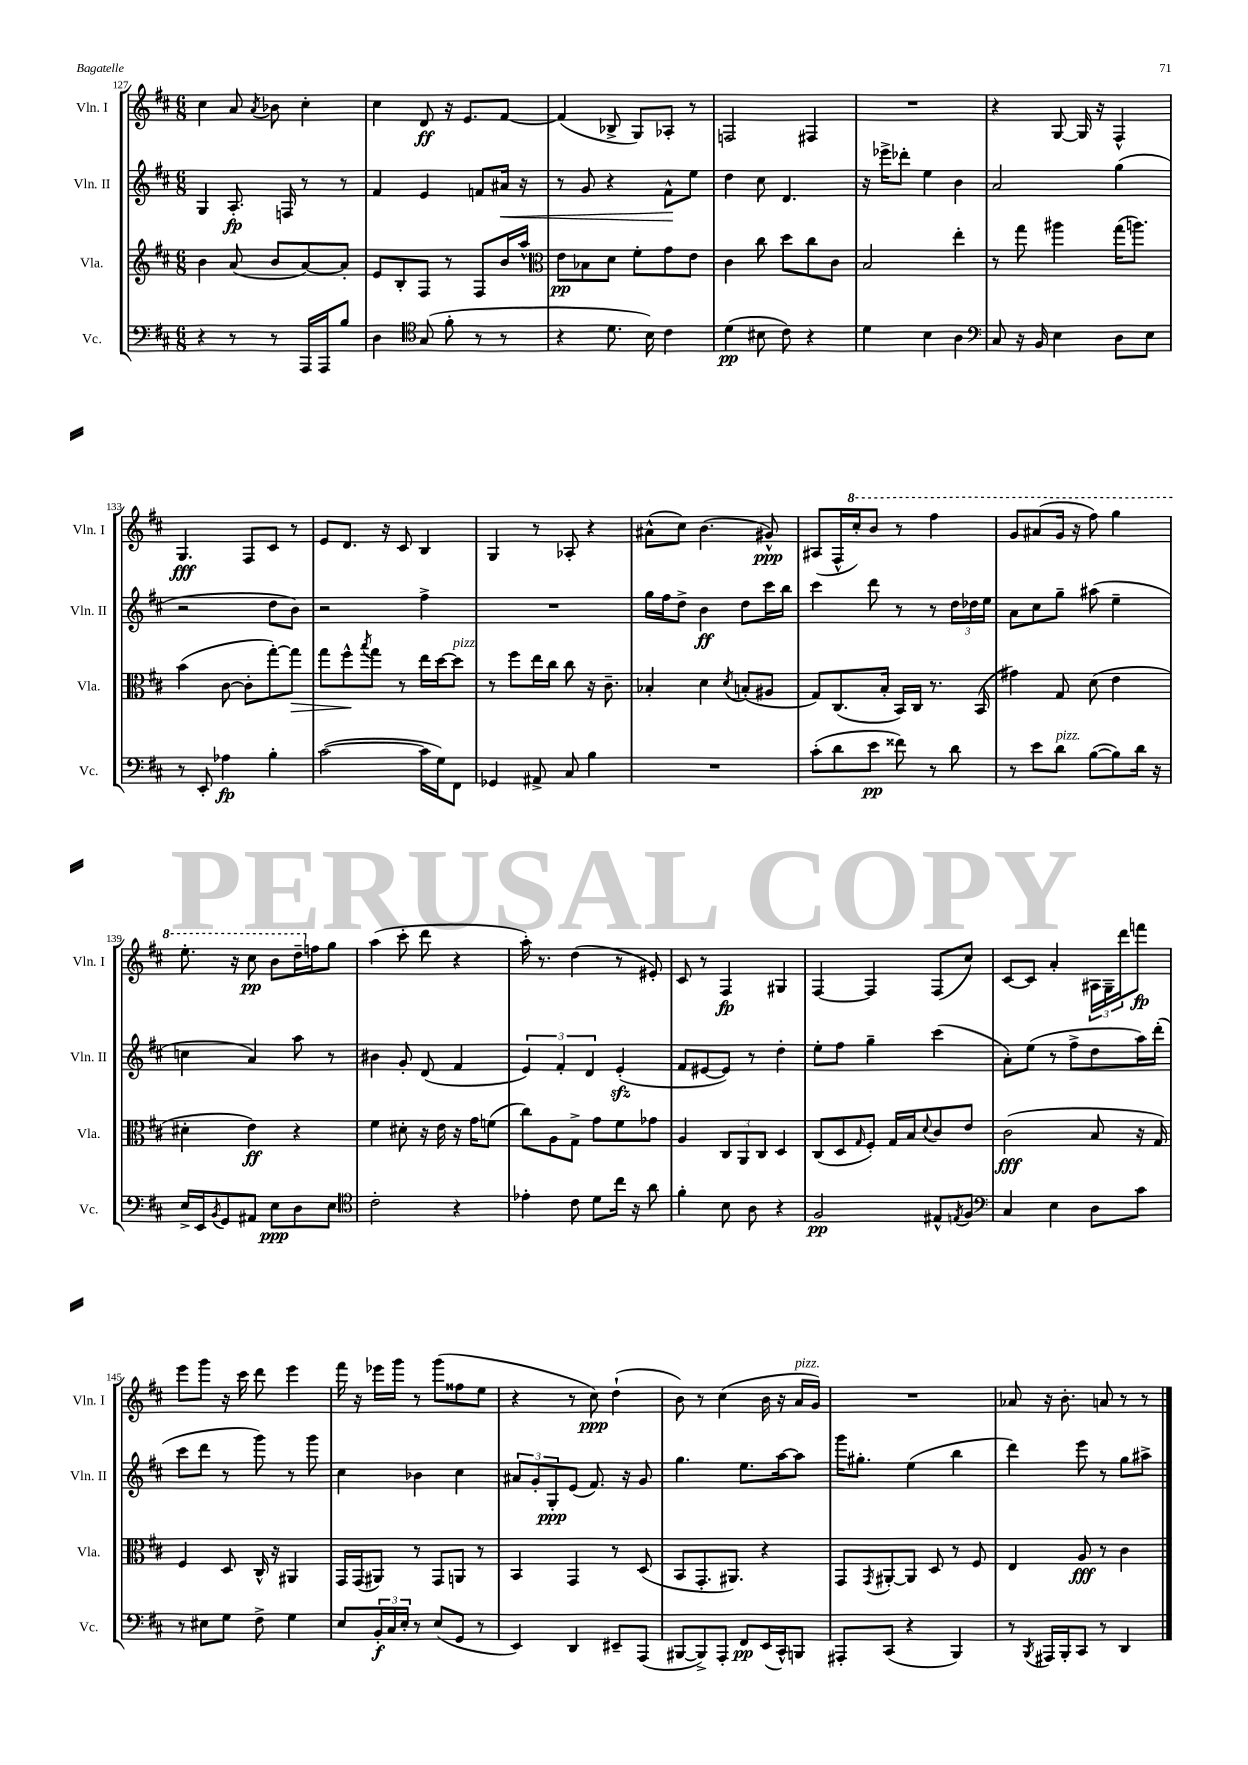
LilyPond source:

<<
\new StaffGroup <<
\new Staff = "s0" \with { instrumentName = "Vln. I" shortInstrumentName = "Vln. I" } {
    \clef treble \key d \major \numericTimeSignature \time 6/8
    cis''4 a'8 \acciaccatura { a'8 } bes'8 cis''4-. |
    cis''4 d'8\ff r16 e'8. fis'8~ |
    fis'4( bes8-> g8) aes8-. r8 |
    f2 fis4 |
    R2. |
    r4 g8~ g16 r16 fis4-^ |
    g4.\fff fis8 cis'8 r8 |
    e'8 d'8. r16 cis'8 b4 |
    g4 r8 aes8-. r4 |
    ais'8-^( cis''8) b'4.( gis'8-^\ppp) |
    ais8( fis16-^ \ottava #1 cis'''16-.) b''8 r8 fis'''4 |
    g''8 ais''8( g''16 r16 fis'''8) g'''4 |
    e'''8.-. r16 cis'''8\pp b''8 d'''16-- \ottava #0 f''16 g''8 |
    a''4( cis'''8-. d'''8 r4 |
    a''16-.) r8. d''4( r8 eis'8-.) |
    cis'8 r8 fis4\fp gis4 |
    fis4~ fis4 fis8( cis''8) |
    cis'8~ cis'8 a'4-. \tuplet 3/2 { ais16 g16-- d'''16 } f'''8\fp |
    e'''8 g'''8 r16 cis'''16 d'''8 e'''4 |
    fis'''16 r16 ees'''16 g'''16 r8 g'''8( fisis''8 e''8 |
    r4 r8 cis''8\ppp) d''4-!( |
    b'8) r8 cis''4( b'16 r16 a'16^\markup { \italic "pizz." } g'16) |
    R2. |
    aes'8 r16 b'8.-. a'8 r8 r8 \bar "|." |
}
\new Staff = "s1" \with { instrumentName = "Vln. II" shortInstrumentName = "Vln. II" } {
    \clef treble \key d \major \numericTimeSignature \time 6/8
    g4 a8.-.\fp f16 r8 r8 |
    fis'4 e'4 f'8 ais'16\< r16 |
    r8 g'8 r4 fis'8-^\! e''8 |
    d''4 cis''8 d'4. |
    r16 ees'''16-> des'''8-. e''4 b'4 |
    a'2 g''4( |
    r2 d''8 b'8) |
    r2 fis''4-> |
    R2. |
    g''16 fis''16 d''8-> b'4\ff d''8 cis'''16 b''16 |
    cis'''4 d'''8 r8 r8 \tuplet 3/2 { d''16 des''16 e''16 } |
    a'8 cis''8 g''8-- ais''8( e''4-- |
    c''4 a'4) a''8 r8 |
    bis'4 g'8-. d'8( fis'4 |
    \tuplet 3/2 { e'4) fis'4-. d'4 } e'4-.\sfz( |
    fis'8 eis'8~ eis'8) r8 d''4-. |
    e''8-. fis''8 g''4-- cis'''4( |
    a'8-.) e''8( r8 fis''8-> d''8 a''16) d'''16-.( |
    cis'''8 d'''8 r8 g'''8) r8 g'''8 |
    cis''4 bes'4 cis''4 |
    \tuplet 3/2 { ais'8 g'8-. g8-.\ppp } e'8( fis'8.) r16 g'8 |
    g''4. e''8. a''16~ a''8 |
    g'''16 gis''8.-. e''4( b''4 |
    d'''4) e'''8 r8 g''8 ais''8-> \bar "|." |
}
\new Staff = "s2" \with { instrumentName = "Vla." shortInstrumentName = "Vla." } {
    \clef treble \key d \major \numericTimeSignature \time 6/8
    b'4 a'8( b'8 a'8~) a'8-. |
    e'8 b8-. fis8 r8 fis8 b'16 a''16-^ |
    \clef alto e'8\pp bes8 d'8 fis'8-. g'8 e'8 |
    cis'4 cis''8 d''8 cis''8 cis'8 |
    b2 e''4-. |
    r8 g''8 ais''4 g''16( a''8.) |
    b'4( cis'8~ cis'8-. g''8~-.) g''8\> |
    g''8 fis''8-^\! \acciaccatura { b''8 } g''8 r8 e''16 d''16~ d''8^\markup { \italic "pizz." } |
    r8 fis''8 e''16 cis''16 cis''8 r16 cis'8.-- |
    bes4-. d'4 \acciaccatura { d'8 } b8-.( ais8 |
    g8) cis8.( b16-. b,16) cis16 r8. b,16( |
    gis'4) g8 d'8( e'4 |
    dis'4-. e'4\ff) r4 |
    fis'4 dis'8-. r16 e'16 r16 g'16 f'8( |
    cis''8) a8 g8-> g'8 fis'8 ges'8 |
    a4 \tuplet 3/2 { cis8 a,8 cis8 } d4 |
    cis8( d8 \grace { g16 } fis8-.) g16 b16 \appoggiatura { d'8 } cis'8 e'8 |
    cis'2\fff( b8 r16 g16) |
    fis4 d8 cis16-^ r16 ais,4 |
    g,16 g,16( ais,8) r8 g,8 a,8 r8 |
    b,4 g,4 r8 d8( |
    b,8 g,8.-. ais,8.) r4 |
    g,8 \acciaccatura { g,8 } ais,8~-. ais,8 d8 r8 fis8 |
    e4 a8\fff r8 cis'4 \bar "|." |
}
\new Staff = "s3" \with { instrumentName = "Vc." shortInstrumentName = "Vc." } {
    \clef bass \key d \major \numericTimeSignature \time 6/8
    r4 r8 r8 a,,16 a,,16 b8 |
    d4 \clef tenor g8( fis'8-. r8 r8 |
    r4 d'8. b16) cis'4 |
    d'4\pp( bis8 cis'8) r4 |
    d'4 b4 a4 |
    \clef bass cis8 r16 b,16 e4 d8 e8 |
    r8 e,8-. aes4\fp b4-. |
    cis'2~( cis'16 g16) fis,8 |
    ges,4 ais,8-> cis8 b4 |
    R2. |
    cis'8-.( d'8 e'8\pp fisis'8) r8 d'8 |
    r8 e'8 d'8^\markup { \italic "pizz." } b8~( b8) d'16 r16 |
    e16-> e,16 \acciaccatura { b,8 } g,8 ais,8 e8\ppp d8 e8 |
    \clef tenor cis'2-. r4 |
    ees'4-. cis'8 d'8 cis''16 r16 a'8 |
    fis'4-. b8 a8 r4 |
    fis2\pp eis8-^ \acciaccatura { e8 } fis8 |
    \clef bass cis4 e4 d8 cis'8 |
    r8 eis8 g8 fis8-> g4 |
    e8 \tuplet 3/2 { b,16-.\f cis16 e16-. } r8 e8( g,8 r8 |
    e,4) d,4 eis,8-- a,,8( |
    bis,,8~ bis,,8->) a,,8-. fis,8\pp e,16( cis,16-^) b,,8 |
    ais,,8-. cis,8( r4 b,,4) |
    r8 \acciaccatura { b,,8 } ais,,16 b,,16-. cis,8 r8 d,4 \bar "|." |
}
>>
>>
\layout { \context { \Score currentBarNumber = #127 } }
